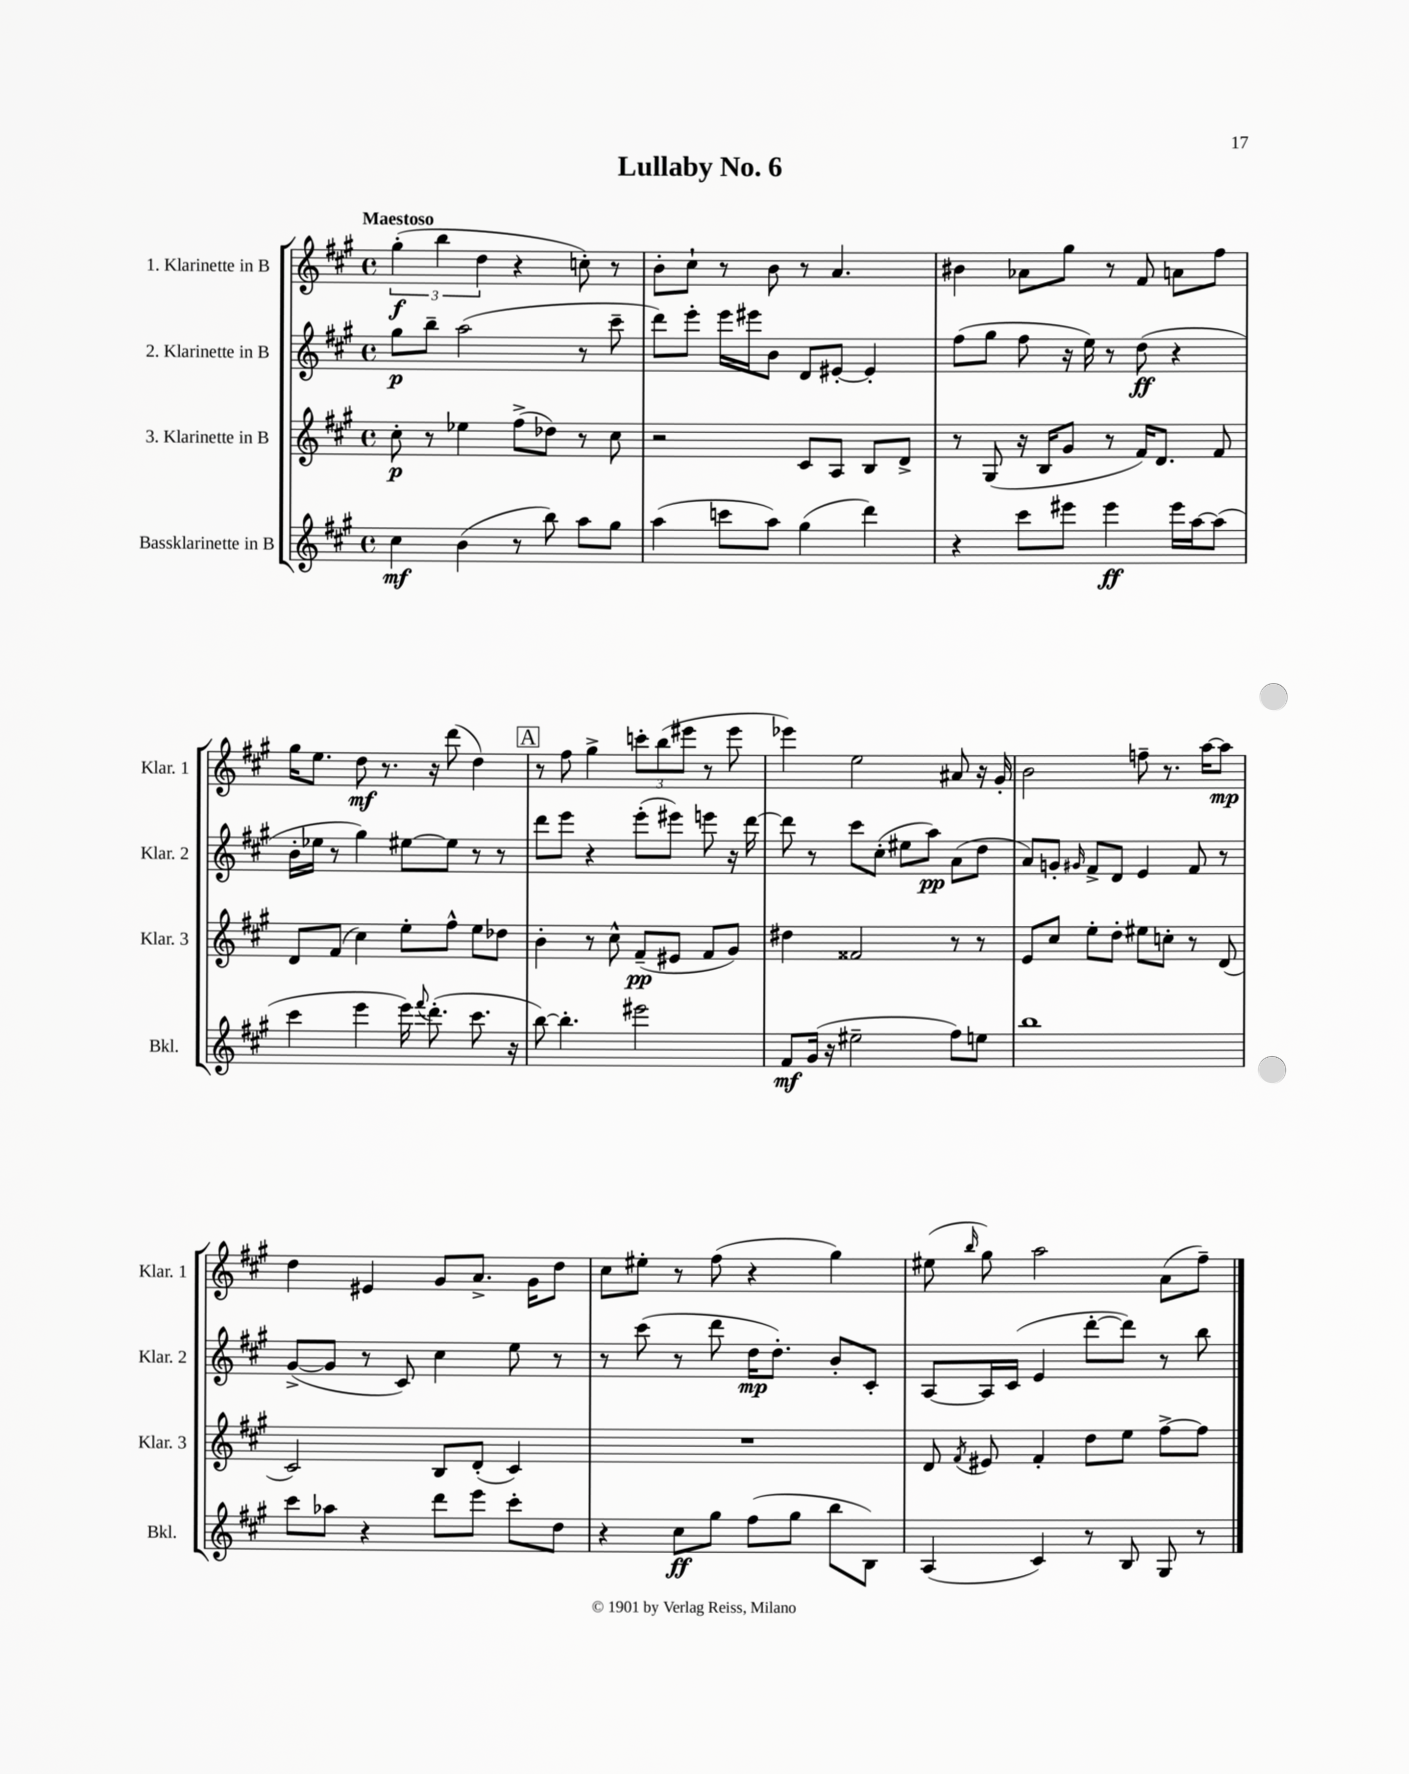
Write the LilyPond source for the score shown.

\header { title = "Lullaby No. 6" }
<<
\new StaffGroup <<
\new Staff = "s0" \with { instrumentName = "1. Klarinette in B" shortInstrumentName = "Klar. 1" } {
    \clef treble \key a \major \defaultTimeSignature \time 4/4 \tempo "Maestoso"
    \autoBeamOff \tuplet 3/2 { gis''4-.\f( b''4 d''4 } r4 c''8-.) r8 |
    b'8[-. cis''8]-! r8 b'8 r8 a'4. |
    bis'4 aes'8[ gis''8] r8 fis'8 a'8[ fis''8] |
    gis''16[ e''8.] d''8\mf r8. r16 d'''8( d''4) |
    \mark \markup { \box "A" } r8 fis''8 gis''4-> \tuplet 3/2 { c'''8[-. b''8( eis'''8] } r8 eis'''8 |
    ees'''4) e''2 ais'8 r16 gis'16-. |
    b'2 f''8-- r8. a''16[~ a''8]\mp |
    d''4 eis'4 gis'8[ a'8.]-> gis'16[ d''8] |
    cis''8[ eis''8]-. r8 fis''8( r4 gis''4) |
    eis''8( \grace { b''16 } gis''8) a''2 a'8[( fis''8]--) \bar "|." |
}
\new Staff = "s1" \with { instrumentName = "2. Klarinette in B" shortInstrumentName = "Klar. 2" } {
    \clef treble \key a \major \defaultTimeSignature \time 4/4
    \autoBeamOff gis''8[\p b''8]-- a''2( r8 cis'''8-- |
    d'''8[) e'''8]-. e'''16[ eis'''16 b'8] d'8[ eis'8]~-. eis'4-. |
    fis''8[( gis''8] fis''8 r16 e''16) r8 d''8\ff( r4 |
    b'16[-. ees''16] r8 gis''4) eis''8[~ eis''8] r8 r8 |
    \mark \markup { \box "A" } d'''8[ e'''8] r4 e'''8[-.( eis'''8]) e'''8 r16 d'''16~ |
    d'''8 r8 cis'''8[ cis''8]-.( eis''8[ a''8]\pp) a'8[( d''8] |
    a'8[) g'8]-. \grace { gis'16 } fis'8[-> d'8] e'4 fis'8 r8 |
    gis'8[~->( gis'8] r8 cis'8) cis''4 e''8 r8 |
    r8 cis'''8( r8 d'''8 d''16[\mp d''8.]-.) b'8[-. cis'8]-. |
    a8[~ a16 cis'16]( e'4 d'''8[~-. d'''8]) r8 b''8 \bar "|." |
}
\new Staff = "s2" \with { instrumentName = "3. Klarinette in B" shortInstrumentName = "Klar. 3" } {
    \clef treble \key a \major \defaultTimeSignature \time 4/4
    \autoBeamOff cis''8-.\p r8 ees''4 fis''8[->( des''8]) r8 cis''8 |
    r2 cis'8[ a8] b8[ d'8]-> |
    r8 gis8( r16 b16[ gis'8] r8 fis'16[) d'8.] fis'8 |
    d'8[ fis'8]( cis''4) e''8[-. fis''8]-^ e''8[ des''8] |
    \mark \markup { \box "A" } b'4-. r8 cis''8-^ fis'8[--\pp( eis'8] fis'8[ gis'8]) |
    dis''4 fisis'2 r8 r8 |
    e'8[ cis''8] e''8[-. d''8]-. eis''8[ c''8]-. r8 d'8( |
    cis'2) b8[ d'8]-.( cis'4) |
    R1 |
    d'8 \acciaccatura { fis'8 } eis'8 fis'4-. d''8[ e''8] fis''8[~-> fis''8] \bar "|." |
}
\new Staff = "s3" \with { instrumentName = "Bassklarinette in B" shortInstrumentName = "Bkl." } {
    \clef treble \key a \major \defaultTimeSignature \time 4/4
    \autoBeamOff cis''4\mf b'4( r8 b''8) a''8[ gis''8] |
    a''4( c'''8[ a''8]) gis''4( d'''4) |
    r4 cis'''8[ eis'''8] eis'''4\ff eis'''16[ a''16~ a''8]( |
    cis'''4 e'''4 e'''16) \appoggiatura { fis'''8 } d'''8.-.( cis'''8. r16 |
    \mark \markup { \box "A" } b''8~) b''4.-. eis'''2 |
    fis'8[\mf gis'16]( r16 eis''2-- fis''8[) e''8] |
    b''1 |
    cis'''8[ aes''8] r4 d'''8[ e'''8] cis'''8[-. d''8] |
    r4 cis''8[\ff gis''8] fis''8[( gis''8] b''8[ b8]) |
    a4( cis'4) r8 b8 gis8 r8 \bar "|." |
}
>>
>>
\layout { \context { \Score \remove "Bar_number_engraver" } }
